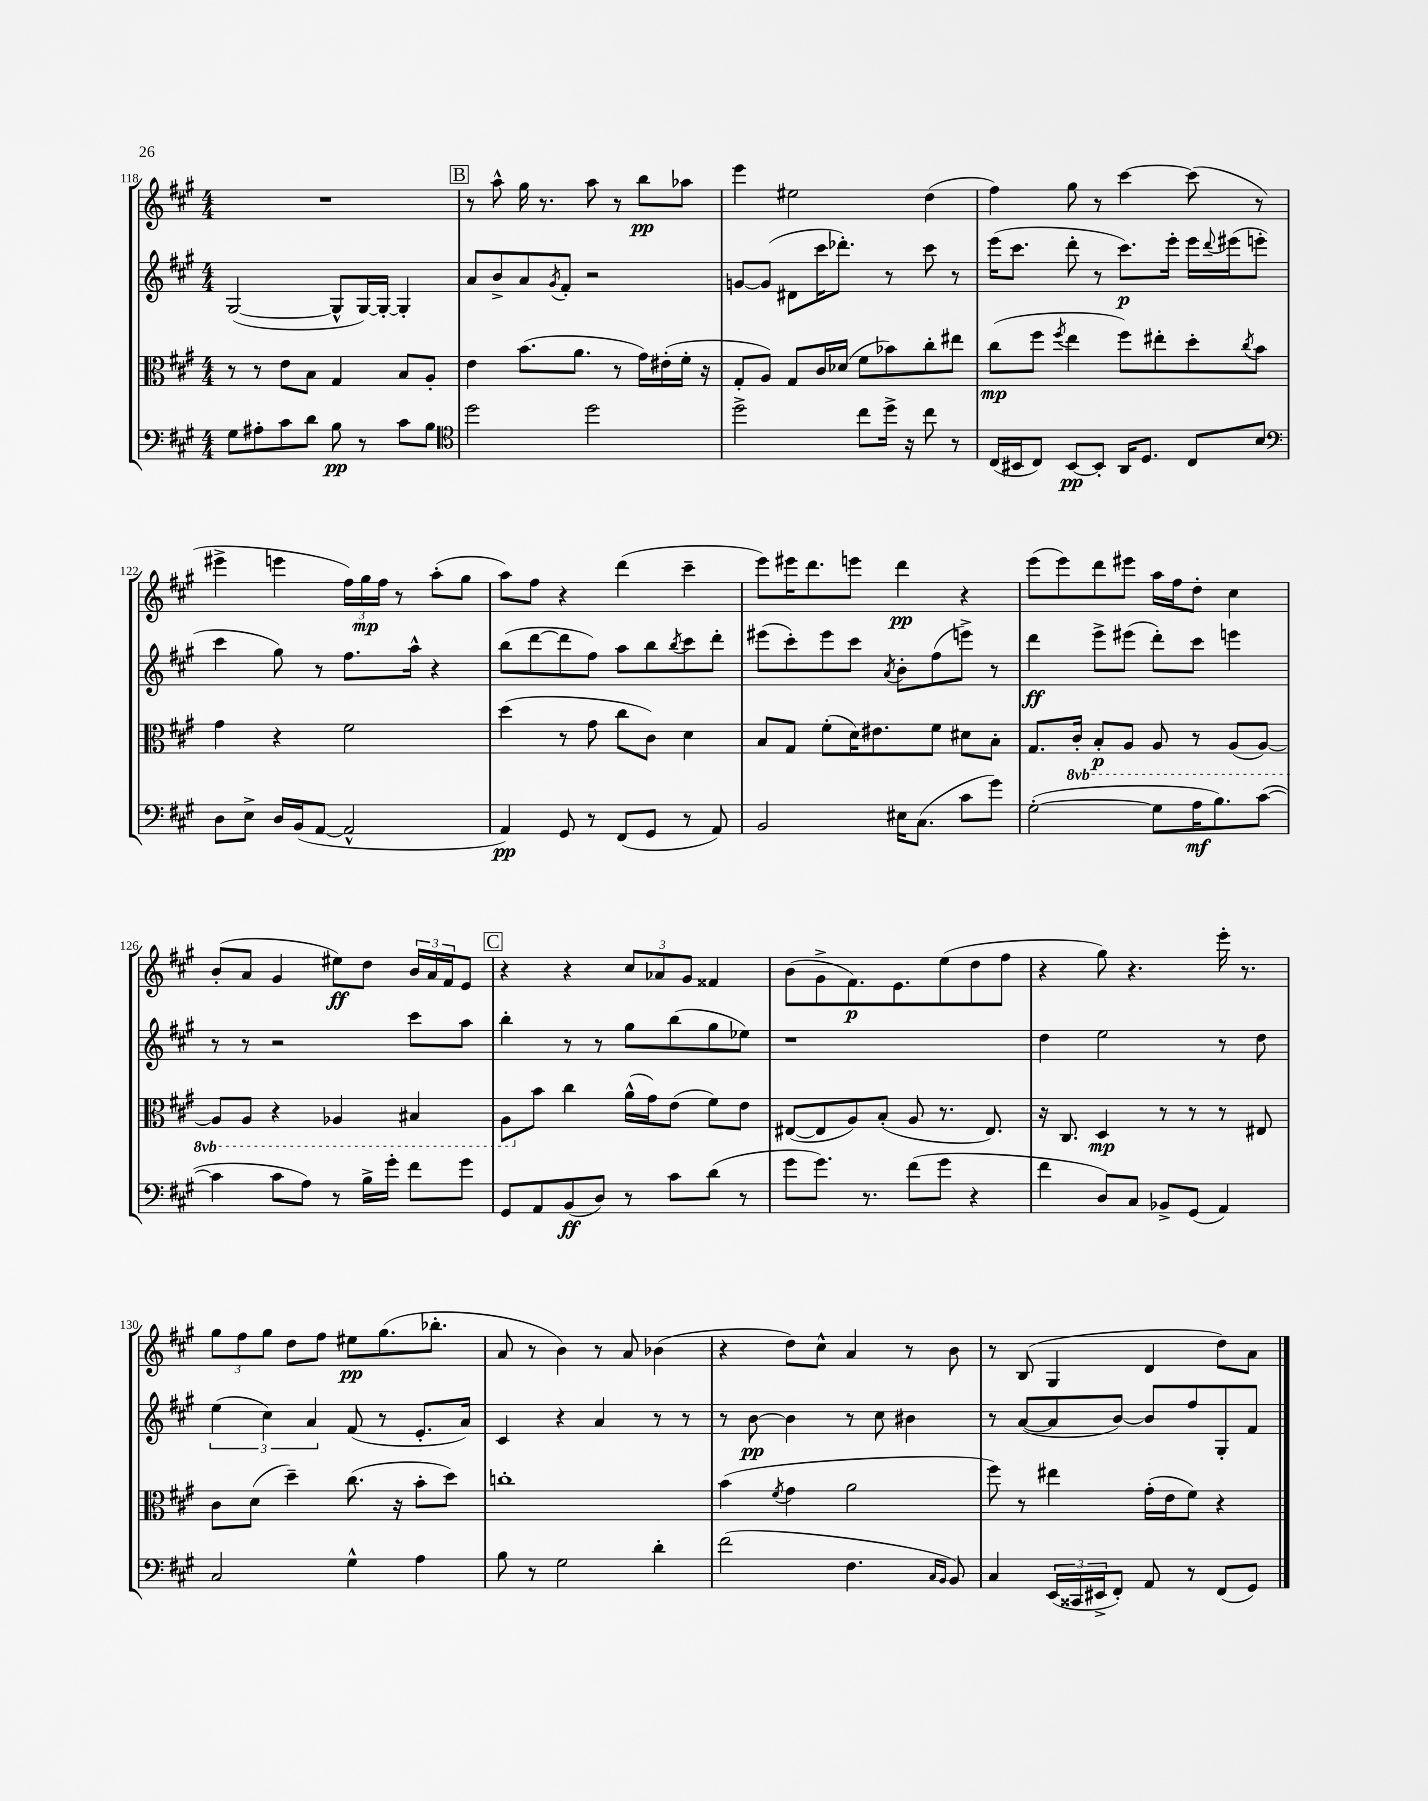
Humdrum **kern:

**kern	**kern	**kern	**kern
*staff4	*staff3	*staff2	*staff1
*clefF4	*clefC3	*clefG2	*clefG2
*k[f#c#g#]	*k[f#c#g#]	*k[f#c#g#]	*k[f#c#g#]
*M4/4	*M4/4	*M4/4	*M4/4
8G#	8r	([2G#	1r
8A#'	8r	.	.
8c#	8e	.	.
8d	8B	.	.
8B	4G#	8G#^^]	.
8r	.	[16G#)	.
.	.	16G#'_	.
8c#	8B	4G#']	.
8B	8A'	.	.
=	=	=	=
*clefC4	*	*	*
2dd	4e	8a	8r
.	.	8b^	8aa^^
.	(8.b	8a	16gg#
.	.	.	8.r
.	.	8qg#	.
.	.	8f#'	.
.	8.a	.	.
2dd	.	2r	8aa
.	8r	.	8r
.	16g#)	.	8bb
.	(16e#'	.	.
.	16f#'	.	8aa-
.	16r	.	.
=	=	=	=
2dd^	8G#'	[8g	4eee
.	8A)	(8g]	.
.	8G#	8d#	2ee#
.	16c#	16ccc#	.
.	(16d-	8.ddd-')	.
8cc#	8f#	.	.
16dd^	8b-)	8r	.
16r	.	.	.
8cc#	8cc#'	8ccc#	(4dd
8r	8ee#	8r	.
=	=	=	=
(16C#	(8cc#	(16eee	4ff#)
16BB#	.	8.ccc#	.
8C#)	8ff#	.	.
.	8qff#	.	.
[8BB#	4ee	8ddd'	8gg#
8BB#']	.	8r	8r
16AA	8ff#)	8.ccc#)	[4ccc#
8.D	.	.	.
.	8ee#'	.	.
.	.	16eee'	.
8C#	8dd'	16eee	(8ccc#]
.	.	8qqddd	.
.	.	(16eee#	.
.	8qcc#	.	.
8B	8b	8eee'	8r
=	=	=	=
*clefF4	*	*	*
8D	4g#	4ccc#	4eee#^
8E^	.	.	.
16D	4r	8gg#)	4eee
(16BB	.	.	.
[8AA	.	8r	.
2AA^^]	2f#	8.ff#	24ff#)
.	.	.	24gg#
.	.	.	24ff#
.	.	.	8r
.	.	16aa^^	.
.	.	4r	(8aa'
.	.	.	8gg#
=	=	=	=
4AA)	(4dd	(8bb	8aa)
.	.	[8ddd	8ff#
8GG#	8r	8ddd]	4r
8r	8g#	8ff#)	.
(8FF#	8cc#	8aa	(4ddd
8GG#	8c#)	8bb	.
.	.	8qbb	.
8r	4d	8ccc#	4ccc#~
8AA)	.	8ddd'	.
=	=	=	=
2BB	8B	(8eee#	8eee)
.	8G#	8ccc#')	16eee#
.	.	.	8.ddd
.	(8f#'	8eee#	.
.	16d)	8ccc#	8eee
.	8.e#	.	.
.	.	8qa	.
16E#	.	8b'	4ddd
(8.C#	.	.	.
.	8f#	(8ff#	.
8c#	8d#	8eee^)	4r
8g#)	8B'	8r	.
=	=	=	=
([2G#'	8.G#	4ddd	(8eee
.	.	.	8eee)
.	16C#'	.	.
.	8BB'	8eee^	8ddd
.	8AA	(8eee#	8eee#
8G#]	8AA	8ddd')	16aa
.	.	.	16ff#
16A	8r	8ccc#	8dd'
8.B)	.	.	.
.	(8AA	4eee	4cc#
([8c#	[8AA)	.	.
=	=	=	=
4c#]	8AA]	8r	(8b'
.	8AA	8r	8a
8c#	4r	2r	4g#
8A)	.	.	.
8r	4AA-	.	8ee#)
16B^	.	.	8dd
16g#'	.	.	.
8f#	4BB#	8ccc#	24b
.	.	.	24a
.	.	.	24f#
8g#	.	8aa	8e
=	=	=	=
8GG#	8AA	4bb'	4r
8AA	8b	.	.
(8BB	4cc#	8r	4r
8D)	.	8r	.
8r	(16a^^	8gg#	12cc#
.	16g#)	.	.
.	.	.	12a-
8c#	(8e	(8bb	.
.	.	.	12g#
(8d	8f#)	8gg#	4f##
8r	8e	8ee-)	.
=	=	=	=
8g#	([8E#	1r	(8b
8.g#)	8E#]	.	8g#^
.	8A)	.	8.f#)
8.r	.	.	.
.	(8B'	.	.
.	.	.	8.e
(8f#	8A	.	.
8g#	8.r	.	(8ee
4r	.	.	8dd
.	8.E#)	.	.
.	.	.	8ff#
=	=	=	=
4f#	16r	4dd	4r
.	8.C#	.	.
8D)	4D	2ee	8gg#)
8C#	.	.	4.r
8BB-^	8r	.	.
(8GG#	8r	.	.
4AA)	8r	8r	16eee'
.	.	.	8.r
.	8E#	8dd	.
=	=	=	=
2C#	8c#	(6ee	12gg#
.	.	.	12ff#
.	(8d	.	.
.	.	6cc#)	12gg#
.	4dd~)	.	8dd
.	.	6a	.
.	.	.	8ff#
4G#^^	(8.cc#	(8f#	8ee#
.	.	8r	(8.gg#
.	16r	.	.
4A	8b'	8.e'	.
.	.	.	8.bb-'
.	8dd)	.	.
.	.	16a)	.
=	=	=	=
8B	1cc'	4c#	8a
8r	.	.	8r
2G#	.	4r	4b)
.	.	4a	8r
.	.	.	8a
4d'	.	8r	(4b-
.	.	8r	.
=	=	=	=
(2f#	(4b	8r	4r
.	.	[8b	.
.	8qf#	.	.
.	4g#	4b]	8dd)
.	.	.	8cc#^^
4.F#	2a	8r	4a
.	.	8cc#	.
.	.	4b#	8r
16qqC#	.	.	.
16qqBB	.	.	.
8BB)	.	.	8b
=	=	=	=
4C#	8ff#)	8r	8r
.	8r	([8a	(8B
(24EE	4ee#	8a]	4G#
24CC##	.	.	.
24EE#^	.	.	.
8FF#')	.	[8b)	.
8AA	(16g#'	8b]	4d
.	16e	.	.
8r	8f#)	8ff#	.
(8FF#	4r	8G#'	8dd)
8GG#)	.	8f#	8a
==	==	==	==
*-	*-	*-	*-
